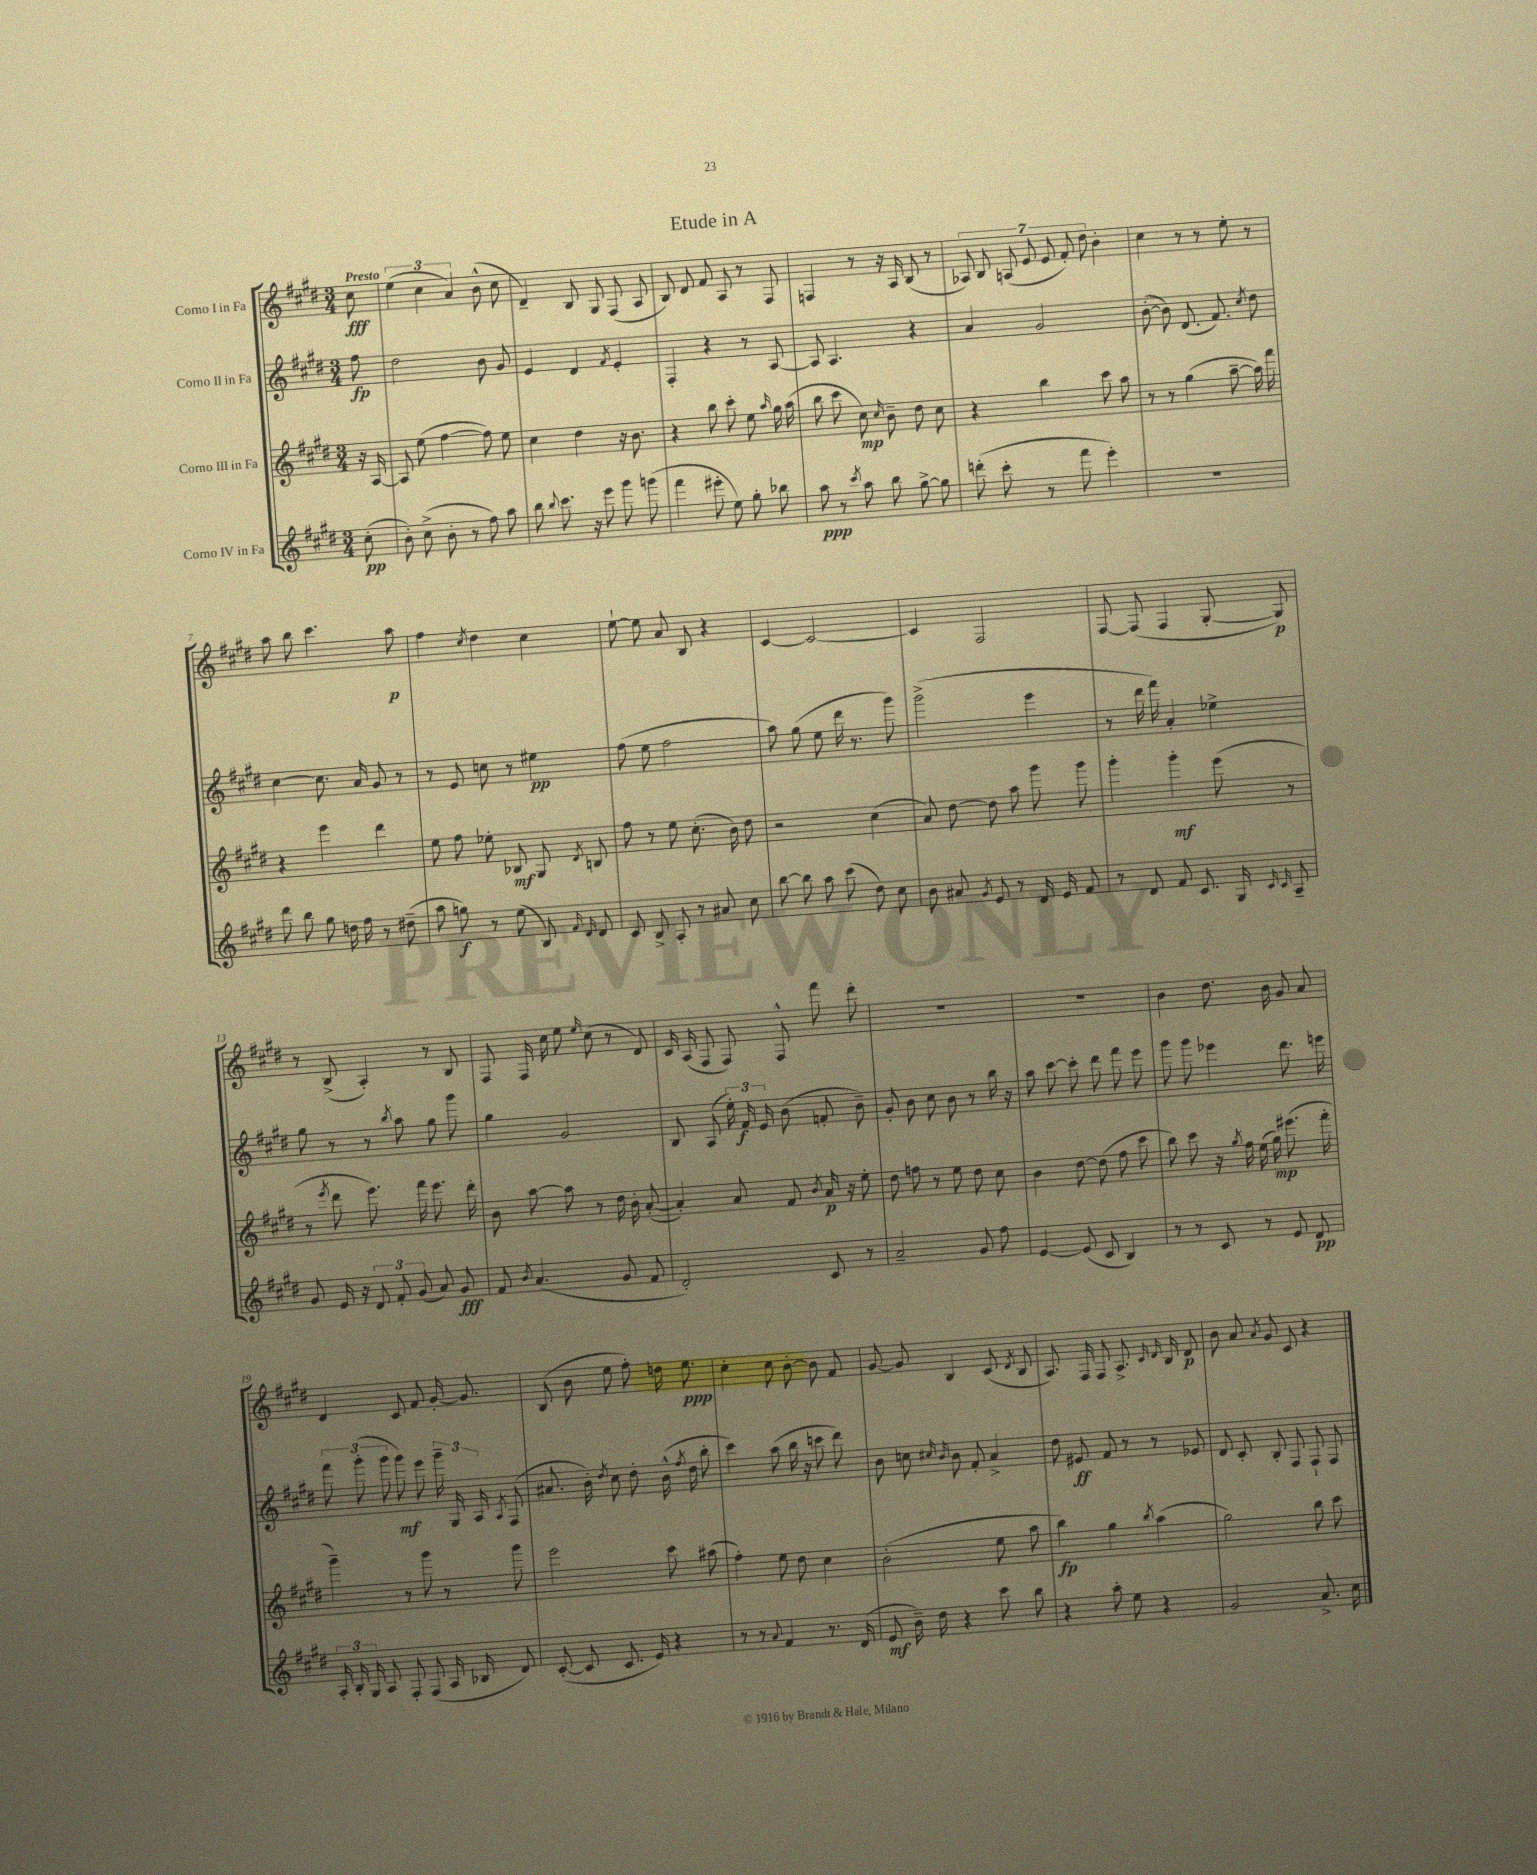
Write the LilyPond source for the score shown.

\header { title = "Etude in A" }
<<
\new StaffGroup <<
\new Staff = "s0" \with { instrumentName = "Corno I in Fa" } {
    \clef treble \key e \major \numericTimeSignature \time 3/4 \partial 8 \tempo "Presto"
    \autoBeamOff cis''8\fff |
    \tuplet 3/2 { e''4( cis''4 a'4) } b'8-^( cis''8 |
    dis'4--) b8 gis8 fis8( a8 |
    b8) dis'8 fis'8 a8 r8 fis8 |
    f4 r8 r16 a16 b8( r8 |
    \tuplet 7/4 { aes8) b8 a8( e'8 e'8 fis'8-.) dis''8 } b'4-. |
    cis''4 r8 r8 e''8-. r8 |
    a''8 b''8 cis'''4. a''8\p |
    fis''4 \acciaccatura { cis''8 } dis''4 cis''4 |
    e''8~-! e''8 a'8 b8 r4 |
    cis'4~ cis'2~ |
    cis'4 fis2 |
    fis8~ fis8( fis4 gis8~-. gis8\p) |
    r8 b8->( a4-.) r8 b8 |
    fis8 fis16 cis''16 e''8 \grace { e''16 } cis''8( r8 dis'8) |
    cis'16 a16( fis8 fis8) fis8-^ fis'''8 dis'''8-. |
    R2. |
    R2. |
    b'4 dis''8. b'16 gis'8 a'8 |
    dis'4 cis'8 fis'8 gis'16~-. gis'8. |
    b8( b'8 e''8 fis''8-.) d''16 e''8.\ppp |
    cis''4-. cis''8 b'8~-. b'8 fis'8 |
    gis'8~ gis'8 b4 cis'8( \acciaccatura { dis'8 } b8 |
    a8.) fis16 fis8 a8.-> \grace { cis'16 dis'16 } b16 dis'8\p |
    b'8 a'8 \acciaccatura { a'8 } gis'8 cis'8 r4 \bar "|." |
}
\new Staff = "s1" \with { instrumentName = "Corno II in Fa" } {
    \clef treble \key e \major \numericTimeSignature \time 3/4 \partial 8
    \autoBeamOff fis''8\fp |
    dis''2 b'8 gis'8 |
    e'4 dis'4 \acciaccatura { fis'8 } e'4-. |
    fis4-. r4 r8 a8~ |
    a8 a4. r4 |
    a'4 gis'2 |
    b'8~-.( b'8) dis'8.( fis'8.) \acciaccatura { cis''8 } dis''8 |
    cis''4~ cis''8. a'16 gis'8 r8 |
    r8 e'8 c''8 r8 eis''4\pp |
    fis''8( e''8 fis''2 |
    a''8) gis''8( e''8 dis'''16 r8. gis'''8) |
    gis'''2->( e'''4 |
    r8 dis'''16 fis'''16) a'4-. ees''4-> |
    gis''8 r8 r8 \acciaccatura { b''8 } a''8 gis''8 gis'''8 |
    gis''4 gis'2 |
    b8 a8( \tuplet 3/2 { e''16-.) fis'16\f e'16 } b'8( f'8-. b'8--) |
    gis'8-. b'8 cis''8 b'8 r8 b''16 r16 |
    a''8 cis'''8~ cis'''8-. dis'''8 fis'''8 e'''8 |
    gis'''8 gis'''8 ees'''4 dis'''8. e'''16 |
    \tuplet 3/2 { fis'''8 gis'''8-.( gis'''8 } gis'''8\mf) e'''8 \tuplet 3/2 { gis'''16-- gis16 a16 } \acciaccatura { a8 } fis8( |
    ais'8. b'16-.) \acciaccatura { dis''8 } cis''8 dis''8-. b'16-^( \acciaccatura { fis''8 } dis''16 b''8-. |
    cis'''4) a''8( b''16 r16 c'''8 dis'''8) |
    b'8 c''8 \grace { cis''16 b'16 } b'8 fis'8-. a'4-> |
    dis''8 eis'8\ff fis'8 r8 r8 ees'8 |
    dis'8 cis'8-. b8-. fis8 fis8-! fis8 \bar "|." |
}
\new Staff = "s2" \with { instrumentName = "Corno III in Fa" } {
    \clef treble \key e \major \numericTimeSignature \time 3/4 \partial 8
    \autoBeamOff r16 a16~ |
    a8 e''8( fis''4~ fis''8) e''8 |
    cis''4 dis''4 r16 b'8. |
    r4 b''8 cis'''8-. e''8 \grace { a''16 } gis''16 a''16( |
    b''8 cis'''8 cis''8\mp) \grace { cis''16 } b'8-- dis''8 cis''8 |
    r4 b''4 cis'''8 a''8 |
    r8 r8 gis''4( a''8~-- a''16) fis'''16 |
    r4 e'''4 dis'''4 |
    e''8 fis''8 ees''8-. bes8\mf gis8 \acciaccatura { dis'8 } b8 |
    fis''8 r8 e''8 cis''8.-.( b'16) dis''8 |
    r2 cis''4( |
    a'8) dis''8~ dis''8 a''8 gis'''8 gis'''8 |
    gis'''4-. gis'''4-.\mf e'''8( r8 |
    r8 \acciaccatura { e'''8 } dis'''8 e'''8.) fis'''16 e'''8. dis'''16-. |
    b'8 a''8~ a''8 r8 dis''16 b'16-. a'8~-.( |
    a'4-.) a'8 fis'8 \acciaccatura { b'8 } a'16\p r16 e''8-. |
    dis''8 f''8 r8 e''8 dis''8 cis''8 |
    b'4 dis''8~ dis''8( fis''8 cis'''8 |
    b''8) cis'''8 r16 \acciaccatura { gis''8 } fis''16 e''16( gis''16\mp) eis'''8.( fis'''16-. |
    gis'''4--) r8 gis'''8 r8 gis'''8 |
    e'''2 cis'''8 ais''8( |
    fis''4-.) e''8 dis''8 cis''4 |
    b'2-.( e''8 a''8 |
    b''4\fp) gis''4 \acciaccatura { b''8 } a''4( |
    gis''2) b''8 cis'''8 \bar "|." |
}
\new Staff = "s3" \with { instrumentName = "Corno IV in Fa" } {
    \clef treble \key e \major \numericTimeSignature \time 3/4 \partial 8
    \autoBeamOff cis''8-.\pp( |
    b'8-.) cis''8->( b'8-. r8 fis''8) a''8 |
    b''8 \appoggiatura { b''8 } cis'''8. r16 e'''8 gis'''8 g'''8( |
    fis'''4 eis'''8-. e''8) gis''8-. bes''8 |
    a''8\ppp r8 \acciaccatura { cis'''8 } a''8 b''8 gis''8~-> gis''8 |
    d'''8-.( cis'''8-. r8 fis'''8 e'''4-.) |
    R2. |
    dis'''8 b''8 gis''8 d''16 fis''16 r8 dis''8--( |
    a''8 g''8\f) r8 e''8( b8) \grace { fis'16 dis'16 } dis'8 |
    cis'8 b8-> a8-. r8 ais'8 cis''8 |
    b''8~ b''8 a''8 cis'''8( dis''8) cis''8 |
    b'8 ais'8 \acciaccatura { gis'8 } e'8 r8 dis'16 e'16 fis'8 |
    r8 dis'8 fis'8 cis'8. gis16 \grace { cis'16 cis'16 } a8-- |
    gis'8 e'16 r16 \tuplet 3/2 { dis'8 fis'8-. gis'8( } a'8) gis'8\fff |
    fis'8 \acciaccatura { b'8 } a'4.( gis'8 fis'8 |
    dis'2-.) cis'8 r8 |
    a'2-- gis'8 fis''8 |
    e'4~ e'8( cis'8 b4) |
    r8 r8 cis'8 r8 e'8 dis'8\pp |
    \tuplet 3/2 { a16-. b16-. gis16 } a8 fis8-. fis8( a16 bes16 dis'8) |
    cis'8~-.( cis'8 cis'8. e'16) r4 |
    r8 r8 \appoggiatura { a'8 } fis'4 r8. dis'16( |
    e'8\mf b'16--) dis''16 r4 cis'''8 b''8 |
    r4 a''8-. e''8 r4 |
    gis'2 a'8.-> cis''16 \bar "|." |
}
>>
>>
